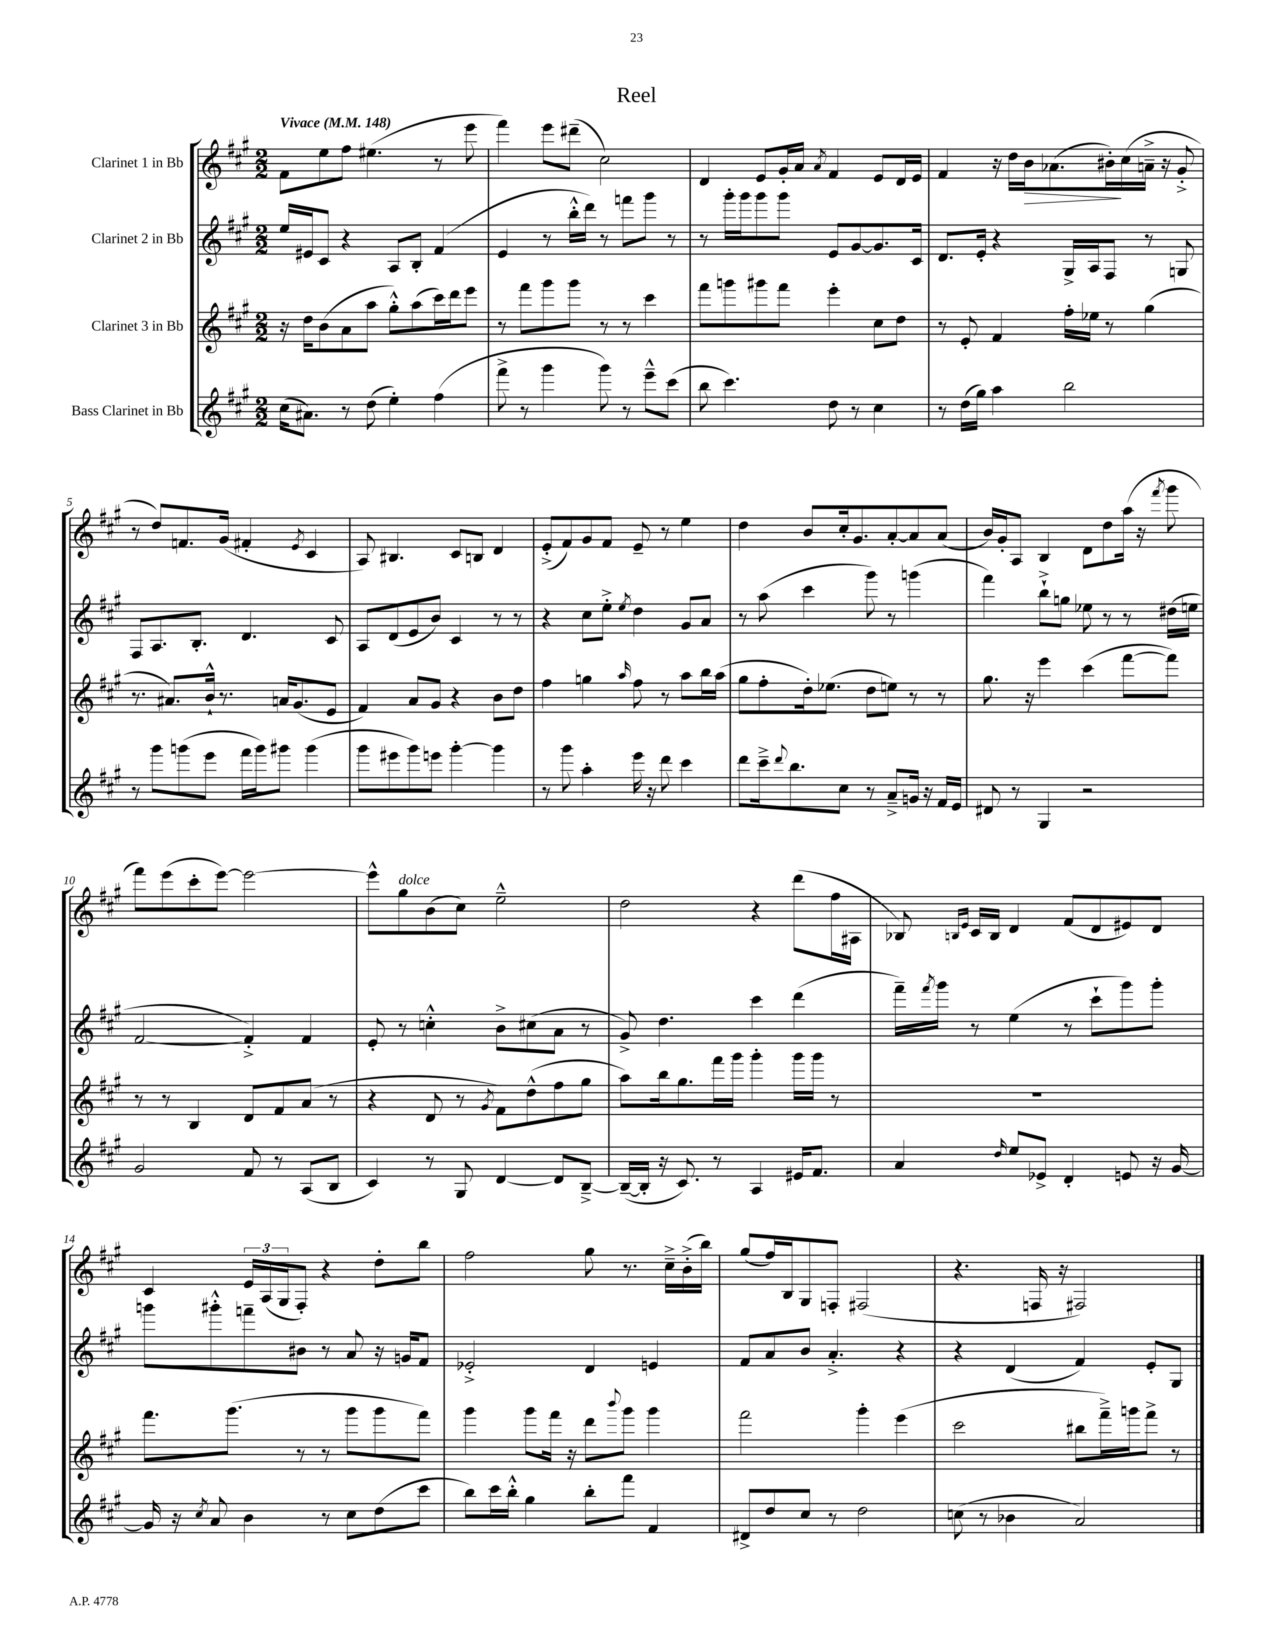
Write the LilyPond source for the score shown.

\header { title = "Reel" }
<<
\new StaffGroup <<
\new Staff = "s0" \with { instrumentName = "Clarinet 1 in Bb" } {
    \clef treble \key a \major \numericTimeSignature \time 2/2 \tempo "Vivace" 4 = 148
    fis'8 e''8 fis''8 eis''4.( r8 e'''8 |
    fis'''4) e'''8 dis'''8--( cis''2) |
    d'4 e'8 gis'16-. a'16 \acciaccatura { a'8 } fis'4 e'8 d'16 e'16 |
    fis'4 r16 d''16 b'16\> aes'8.( bis'16-.\!) cis''16( a'16---> r16 gis'8-.-> |
    r8 d''8) f'8. gis'16( fis'4-. \acciaccatura { e'8 } cis'4 |
    a8) bis4. cis'8 b8 d'4 |
    e'8-.->( fis'8) gis'8 fis'8 e'8-- r8 e''4 |
    d''4 b'8 cis''16-. gis'8. a'8~-. a'8 a'8( |
    b'16) gis'16-. a8 b4 d'8 d''8 a''16( r16 \acciaccatura { fis'''8 } gis'''8 |
    fis'''8) e'''8( cis'''8-. e'''8~) e'''2~ |
    e'''8-^ gis''8^\markup { \italic "dolce" } b'8( cis''8) e''2---^ |
    d''2 r4 d'''8( fis''16 ais16 |
    bes8) \grace { b16 e'16 } cis'16 b16 d'4 fis'8( d'8 eis'8) d'8 |
    cis'4 \tuplet 3/2 { e'16 a16( gis16 } fis8-.) r4 d''8-. b''8 |
    fis''2 gis''8 r8. cis''16---> b'16-.->( b''16) |
    gis''8( fis''16) b16 gis8 f8-. fis2( |
    r4. f16 r16 fis2) \bar "|." |
}
\new Staff = "s1" \with { instrumentName = "Clarinet 2 in Bb" } {
    \clef treble \key a \major \numericTimeSignature \time 2/2
    e''16 eis'16 cis'8 r4 a8 b8-. fis'4( |
    e'4 r8 b''16-.-^ d'''16) r8 f'''8 gis'''8 r8 |
    r8 gis'''16-. gis'''16 gis'''8 gis'''8 e'8 gis'8~ gis'8. cis'16 |
    d'8. e'16-. r4 gis16-> a16 fis8 r8 g8 |
    fis8 a8. b8.-. d'4. cis'8 |
    a8 d'8( e'8 b'8) cis'4 r8 r8 |
    r4 cis''8 e''8-.-> \acciaccatura { e''8 } d''4 gis'8 a'8 |
    r8 a''8( cis'''4 gis'''8) r8 g'''4( |
    fis'''4) b''8-!-> g''8 ees''8 r8 r8 dis''16( e''16 |
    fis'2~ fis'4-.->) fis'4 |
    e'8-. r8 c''4-.-^ b'8-> cis''8( a'8 r8 |
    gis'8->) d''4. cis'''4 d'''4( |
    fis'''16--) \acciaccatura { fis'''8 } gis'''16 r8 e''4( r8 cis'''8-! gis'''8) gis'''8-. |
    g'''8 gis'''8-.-^ f'''8-- bis'8 r8 a'8 r16 g'16 fis'8 |
    ees'2-.-> d'4 e'4 |
    fis'8 a'8 b'8 a'4.-.-> r4 |
    r4 d'4( fis'4) e'8-. gis8 \bar "|." |
}
\new Staff = "s2" \with { instrumentName = "Clarinet 3 in Bb" } {
    \clef treble \key a \major \numericTimeSignature \time 2/2
    r16 d''16 b'8( a'8 a''8 gis''8-.-^) a''8( cis'''16) d'''16 e'''8 |
    r8 fis'''8 gis'''8 gis'''8 r8 r8 cis'''4 |
    fis'''8 g'''8 gis'''8 fis'''8 e'''4-. cis''8 d''8 |
    r8 e'8-. fis'4 fis''16-. ees''16 r8 gis''4( |
    r8. ais'8.) b'16-!-^ r8. a'16 gis'8.( e'8 |
    fis'4) a'8 gis'8 r4 b'8 d''8 |
    fis''4 g''4 \grace { a''16 } fis''8 r8 a''8 b''16 a''16( |
    gis''8 fis''8-. d''16-.) ees''8.( d''8 e''8) r8 r8 |
    gis''8. r16 e'''4 cis'''4( fis'''8~ fis'''8) |
    r8 r8 b4 d'8 fis'8 a'8( r8 |
    r4 d'8 r8 \acciaccatura { gis'8 } fis'8) d''8-^( fis''8 gis''8 |
    a''8) b''16 gis''8. fis'''16 gis'''16 gis'''4-. gis'''16 gis'''16 r8 |
    R1 |
    fis'''8. gis'''8.( r8 r8 gis'''8 gis'''8 fis'''8) |
    gis'''4 gis'''8 fis'''16 r16 d'''8 \appoggiatura { b'''8 } gis'''8 gis'''4 |
    fis'''2 gis'''4-. e'''4( |
    cis'''2 bis''8 fis'''16--->) g'''16 fis'''8-> r8 \bar "|." |
}
\new Staff = "s3" \with { instrumentName = "Bass Clarinet in Bb" } {
    \clef treble \key a \major \numericTimeSignature \time 2/2
    cis''16( ais'8.) r8 d''8( e''4-.) fis''4( |
    fis'''8-> r8 gis'''4 gis'''8) r8 e'''8---^ cis'''8( |
    b''8 cis'''4.) d''8 r8 cis''4 |
    r8 d''16( gis''16) a''4 b''2 |
    r8 gis'''8 g'''8( e'''8 fis'''16 g'''16) gis'''8 gis'''4( |
    gis'''8 eis'''8 gis'''8) e'''8 gis'''4~-. gis'''4 |
    r8 gis'''8 a''4-. e'''16 r16 d'''8 cis'''4 |
    d'''8 cis'''16---> \appoggiatura { d'''8 } b''8. cis''8 r8 a'8---> g'16 r16 fis'16 e'16 |
    dis'8 r8 gis4 r2 |
    gis'2 fis'8 r8 a8( b8 |
    cis'4) r8 gis8 d'4~ d'8 b8~---> |
    b16~--( b16-. r16 cis'8.) r8 a4 eis'16 fis'8. |
    a'4 \grace { d''16 } e''8 ees'8-> d'4-. e'8 r16 gis'16~ |
    gis'16 r16 \acciaccatura { cis''8 } a'8 b'4 r8 cis''8 d''8( cis'''8 |
    b''8) cis'''16 b''16-.-^ gis''4 b''8-. fis'''8 fis'4 |
    dis'8-> d''8 cis''8 r8 d''2 |
    c''8( r8 bes'4 a'2) \bar "|." |
}
>>
>>
